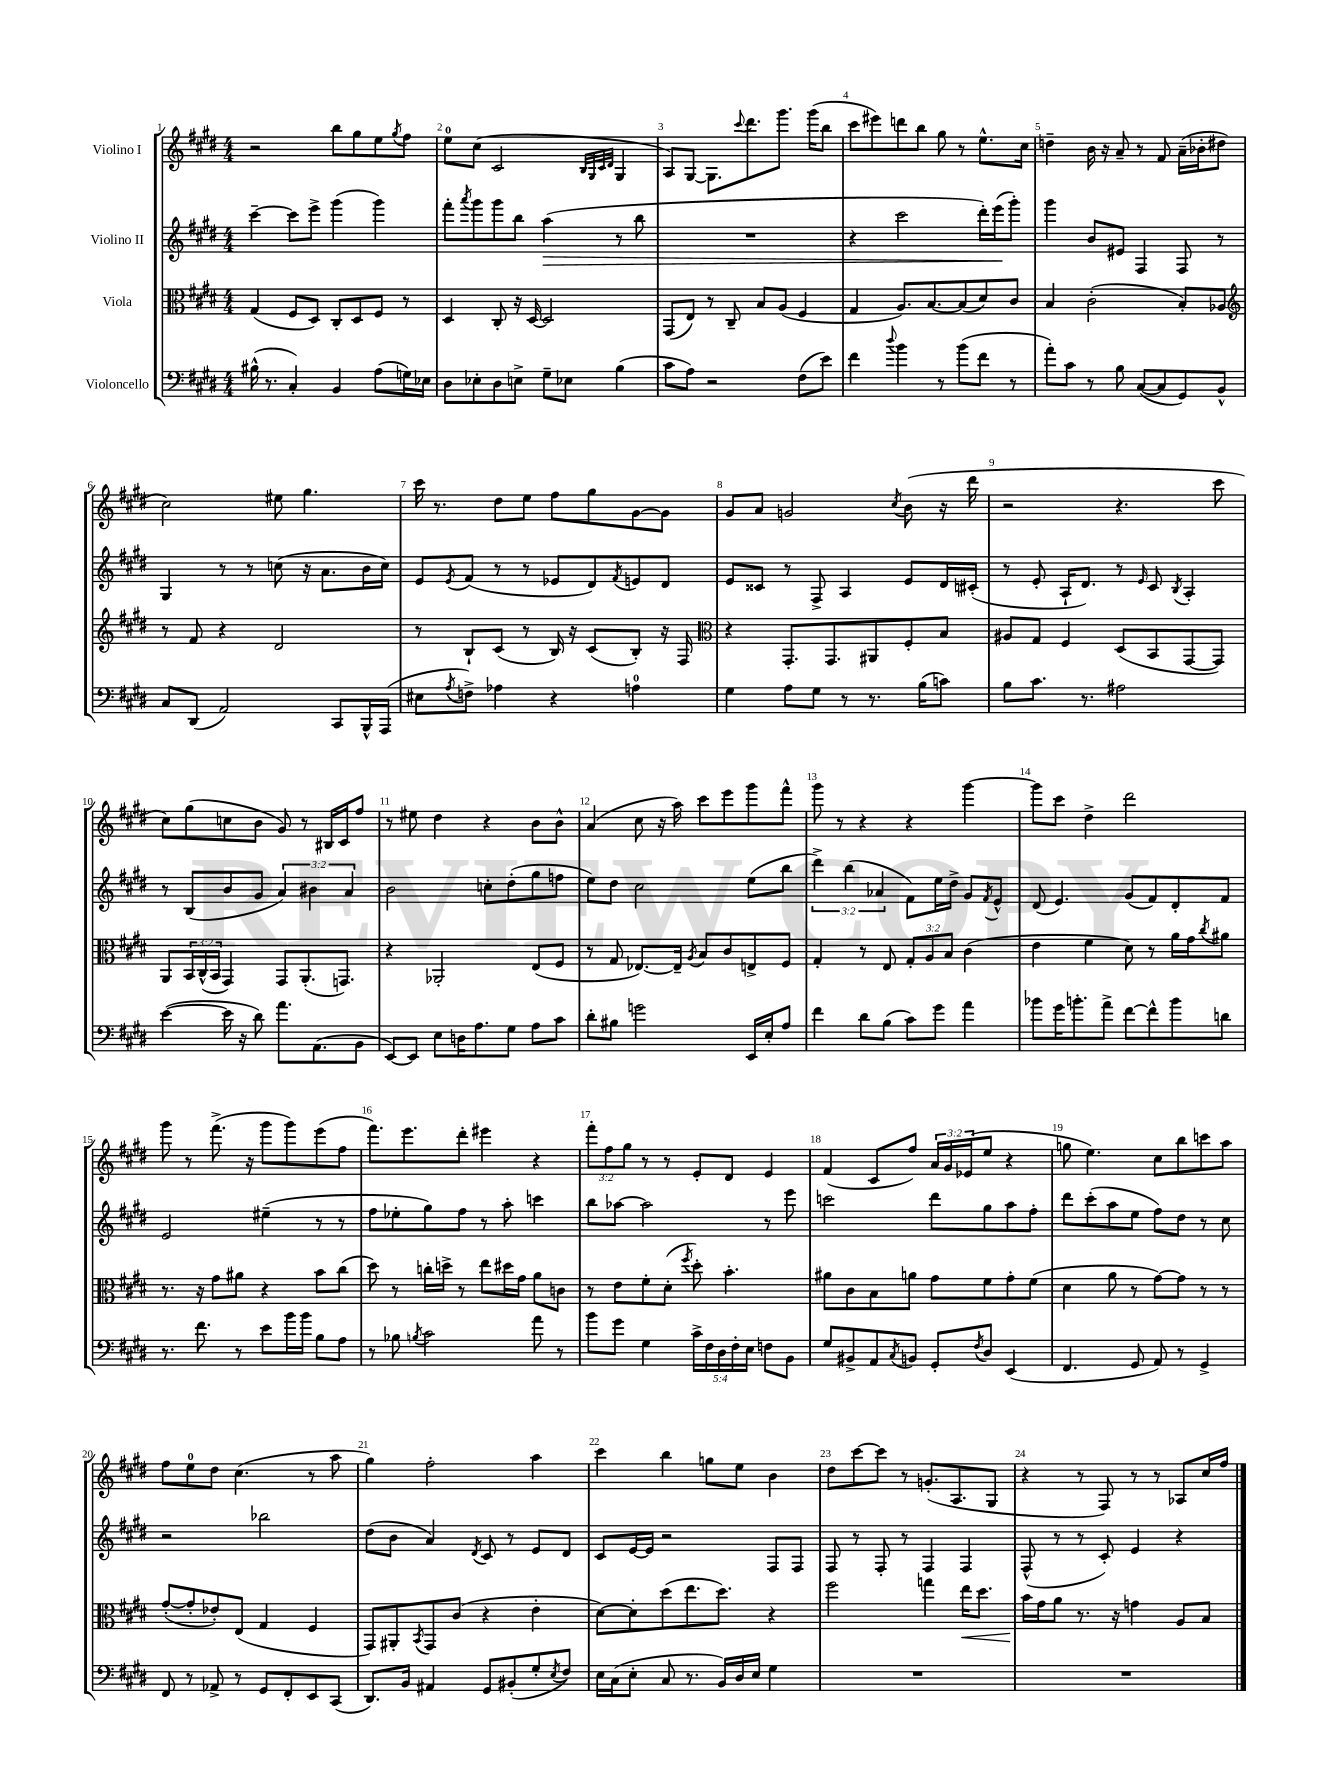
<<
\new StaffGroup <<
\new Staff = "s0" \with { instrumentName = "Violino I" } {
    \clef treble \key e \major \numericTimeSignature \time 4/4 \override Staff.TupletNumber.text = #tuplet-number::calc-fraction-text
    r2 b''8 gis''8 e''8 \acciaccatura { gis''8 } fis''8 |
    e''8-0 cis''8( cis'2 \grace { b32 gis32 cis'32 dis'32 } gis4 |
    a8) gis8~ gis8. \appoggiatura { cis'''8 } dis'''8. gis'''8. gis'''16( b''8 |
    cis'''8 eis'''8) d'''8 b''8 gis''8 r8 e''8.-^ cis''16 |
    d''4-- b'16 r16 a'8-- r8 fis'8 a'16--( bes'16-. dis''8 |
    cis''2) eis''8 gis''4. |
    cis'''16 r8. dis''8 e''8 fis''8 gis''8 gis'8~ gis'8 |
    gis'8 a'8 g'2 \acciaccatura { cis''8 } b'8( r16 dis'''16 |
    r2 r4. cis'''8 |
    cis''8) gis''8( c''8 b'8 gis'8) r8 bis16 cis'16 fis''8 |
    r8 eis''8 dis''4 r4 b'8 b'8-^ |
    a'4( cis''8 r16 a''16) cis'''8 e'''8 gis'''8 fis'''8-^ |
    gis'''8 r8 r4 r4 gis'''4~ |
    gis'''8 cis'''8 dis''4-> dis'''2 |
    gis'''8 r8 fis'''8.->( r16 gis'''8 gis'''8) e'''8( fis''8 |
    fis'''8.) e'''8. dis'''8-. eis'''4 r4 |
    \tuplet 3/2 { fis'''8-. fis''8 gis''8 } r8 r8 e'8-. dis'8 e'4 |
    fis'4( cis'8 fis''8) \tuplet 3/2 { a'16 gis'16 ees'16( } e''8 r4 |
    g''8 e''4.) cis''8 b''8 c'''8 a''8 |
    fis''8 e''8-0 dis''8 cis''4.( r8 a''8 |
    gis''4) fis''2-. a''4 |
    cis'''4 b''4 g''8 e''8 b'4 |
    dis''8 cis'''8~ cis'''8 r8 g'8.-.( a8. gis8 |
    r4 r8 fis8) r8 r8 aes8 cis''16 fis''16 \bar "|." |
}
\new Staff = "s1" \with { instrumentName = "Violino II" } {
    \clef treble \key e \major \numericTimeSignature \time 4/4 \override Staff.TupletNumber.text = #tuplet-number::calc-fraction-text
    cis'''4~-- cis'''8 e'''8-> gis'''4( gis'''4) |
    fis'''8-. \acciaccatura { a'''8 } gis'''8 gis'''8 b''8 a''4\>( r8 b''8 |
    R1 |
    r4 cis'''2 dis'''16-.) e'''16\!( gis'''8-.) |
    gis'''4 b'8 eis'8 fis4 fis8 r8 |
    gis4 r8 r8 c''8( r16 a'8. b'16 c''16) |
    e'8 \acciaccatura { e'8 } fis'8( r8 r8 ees'8 dis'8) \acciaccatura { fis'8 } e'8 dis'8 |
    e'8 cisis'8 r8 fis8-> a4 e'8 dis'16 cis'16-.( |
    r8 e'8-. a16-! dis'8.) r8 \grace { e'16 } cis'8 \acciaccatura { b8 } a4-. |
    r8 b8( b'8 gis'8 \tuplet 3/2 { a'4) bis'4 a'4 } |
    b'2 c''8-. dis''8-.( gis''8 f''8 |
    e''8) dis''8 cis''2 e''8( b''8 |
    \tuplet 3/2 { dis'''4->) b''4( aes'4 } fis'8) e''16 dis''16-> gis'8 \acciaccatura { fis'8 } e'8-^ |
    dis'8( e'4.) gis'8( fis'8) dis'8-. fis'8 |
    e'2 eis''4--( r8 r8 |
    fis''8 ees''8-. gis''8) fis''8 r8 a''8-. c'''4 |
    b''8 aes''8~ aes''2 r8 e'''8 |
    c'''2 dis'''8 gis''8 a''8 fis''8-. |
    dis'''8 cis'''8-.( a''8 e''8 fis''8) dis''8 r8 cis''8 |
    r2 bes''2 |
    dis''8( b'8 a'4) \acciaccatura { dis'8 } cis'8 r8 e'8 dis'8 |
    cis'8 e'16~ e'16 r2 fis8 fis8 |
    fis8 r8 fis8-. r8 fis4 fis4 |
    fis8-^( r8 r8 cis'8-.) e'4 r4 \bar "|." |
}
\new Staff = "s2" \with { instrumentName = "Viola" } {
    \clef alto \key e \major \numericTimeSignature \time 4/4 \override Staff.TupletNumber.text = #tuplet-number::calc-fraction-text
    gis4( fis8 dis8) cis8-. dis8 fis8 r8 |
    dis4 cis8-. r16 dis16~ dis2 |
    gis,8( e8) r8 cis8-- b8 a8( fis4 |
    gis4 a8.) b8.~ b8( dis'8) cis'8 |
    b4 cis'2-.( b8-.) aes8 |
    \clef treble r8 fis'8 r4 dis'2 |
    r8 b8-! cis'8( r8 b16) r16 cis'8( b8-.) r16 fis16 |
    \clef alto r4 gis,8.-. gis,8. ais,8 fis8-. b8 |
    ais8 gis8 fis4 dis8( b,8 gis,8~ gis,8) |
    a,8 \tuplet 3/2 { b,16 cis16-^( b,16 } gis,4) gis,8 a,8.-.( g,8.) |
    r4 aes,2-. e8( fis8 |
    r8 gis8 ees8.~) ees16-- \acciaccatura { a8 } b8 cis'8 e8-> fis8 |
    gis4-. r8 e8 \tuplet 3/2 { gis8-. a8 b8 } cis'4( |
    e'4 fis'4 dis'8) r8 a'16 gis'16 \acciaccatura { cis''8 } ais'8 |
    r8. r16 gis'8 ais'8 r4 b'8 cis''8( |
    dis''8) r8 c''16-. d''16-> r8 e''8 dis''16 gis'16 a'8 c'8 |
    r8 e'8 fis'8-. dis'8-.( \acciaccatura { fis''8 } dis''8-.) b'4.-. |
    ais'8 cis'8 b8 a'8 gis'8 fis'8 gis'8-. fis'8( |
    dis'4 a'8 r8 gis'8~) gis'8 r8 r8 |
    gis'8~-.( gis'8-. ees'8-.) e8( gis4 fis4 |
    gis,8) ais,8-. \acciaccatura { b,8 } gis,8 cis'8( r4 e'4-. |
    dis'8~) dis'8-. dis''8( e''8. dis''8.) r4 |
    fis''2 g''4 e''16\< dis''8. |
    b'16\! gis'16 a'8 r8. r16 g'4 a8 b8 \bar "|." |
}
\new Staff = "s3" \with { instrumentName = "Violoncello" } {
    \clef bass \key e \major \numericTimeSignature \time 4/4 \override Staff.TupletNumber.text = #tuplet-number::calc-fraction-text
    bis16-^( r8. cis4-.) b,4 a8( g16) ees16 |
    dis8 ees8-. dis8 e8-> gis8-- ees8 b4( |
    cis'8 a8) r2 fis8( e'8) |
    fis'4 \appoggiatura { dis''8 } b'4 r8 b'8( fis'8 r8 |
    a'8-.) cis'8 r8 b8 cis8~( cis8 gis,8) b,8-^ |
    cis8 dis,8( a,2) cis,8 b,,16-^ a,,16( |
    eis8 \acciaccatura { a8 } f8->) aes4 r4 a4-0 |
    gis4 a8 gis8 r8 r8. b16( c'8) |
    b8 cis'8. r8. ais2 |
    e'4~( e'16 r16 dis'8) a'8. a,8.( b,8 |
    e,8~) e,8 e8 d16 a8. gis8 a8 cis'8 |
    dis'8-. bis8 g'2 e,16 e16-. a8 |
    fis'4 dis'8 b8( cis'8) gis'8 a'4 |
    bes'8 gis'16 b'8.-. a'8-> fis'8~ fis'8-^ b'8 d'8 |
    r8. fis'8. r8 e'8 b'16 b'16 b8 a8 |
    r8 bes8 \acciaccatura { b8 } cis'2 a'8 r8 |
    b'8 gis'8 gis4 \tuplet 5/4 { cis'16-> fis16 dis16 fis16-. e16 } f8 b,8 |
    gis8 bis,8-> a,8 \acciaccatura { cis8 } b,8 gis,8-. \acciaccatura { fis8 } dis8 e,4( |
    fis,4. gis,8 a,8) r8 gis,4-> |
    fis,8 r8 aes,8-> r8 gis,8 fis,8-. e,8 cis,8( |
    dis,8.) b,16 ais,4 gis,8 bis,8-.( gis8-. \acciaccatura { e8 } fis8) |
    e16 cis16( e8-. cis8 r8. b,16) dis16 e16 gis4 |
    R1 |
    R1 \bar "|." |
}
>>
>>
\layout { \context { \Score \override BarNumber.break-visibility = ##(#f #t #t) barNumberVisibility = #all-bar-numbers-visible } }
